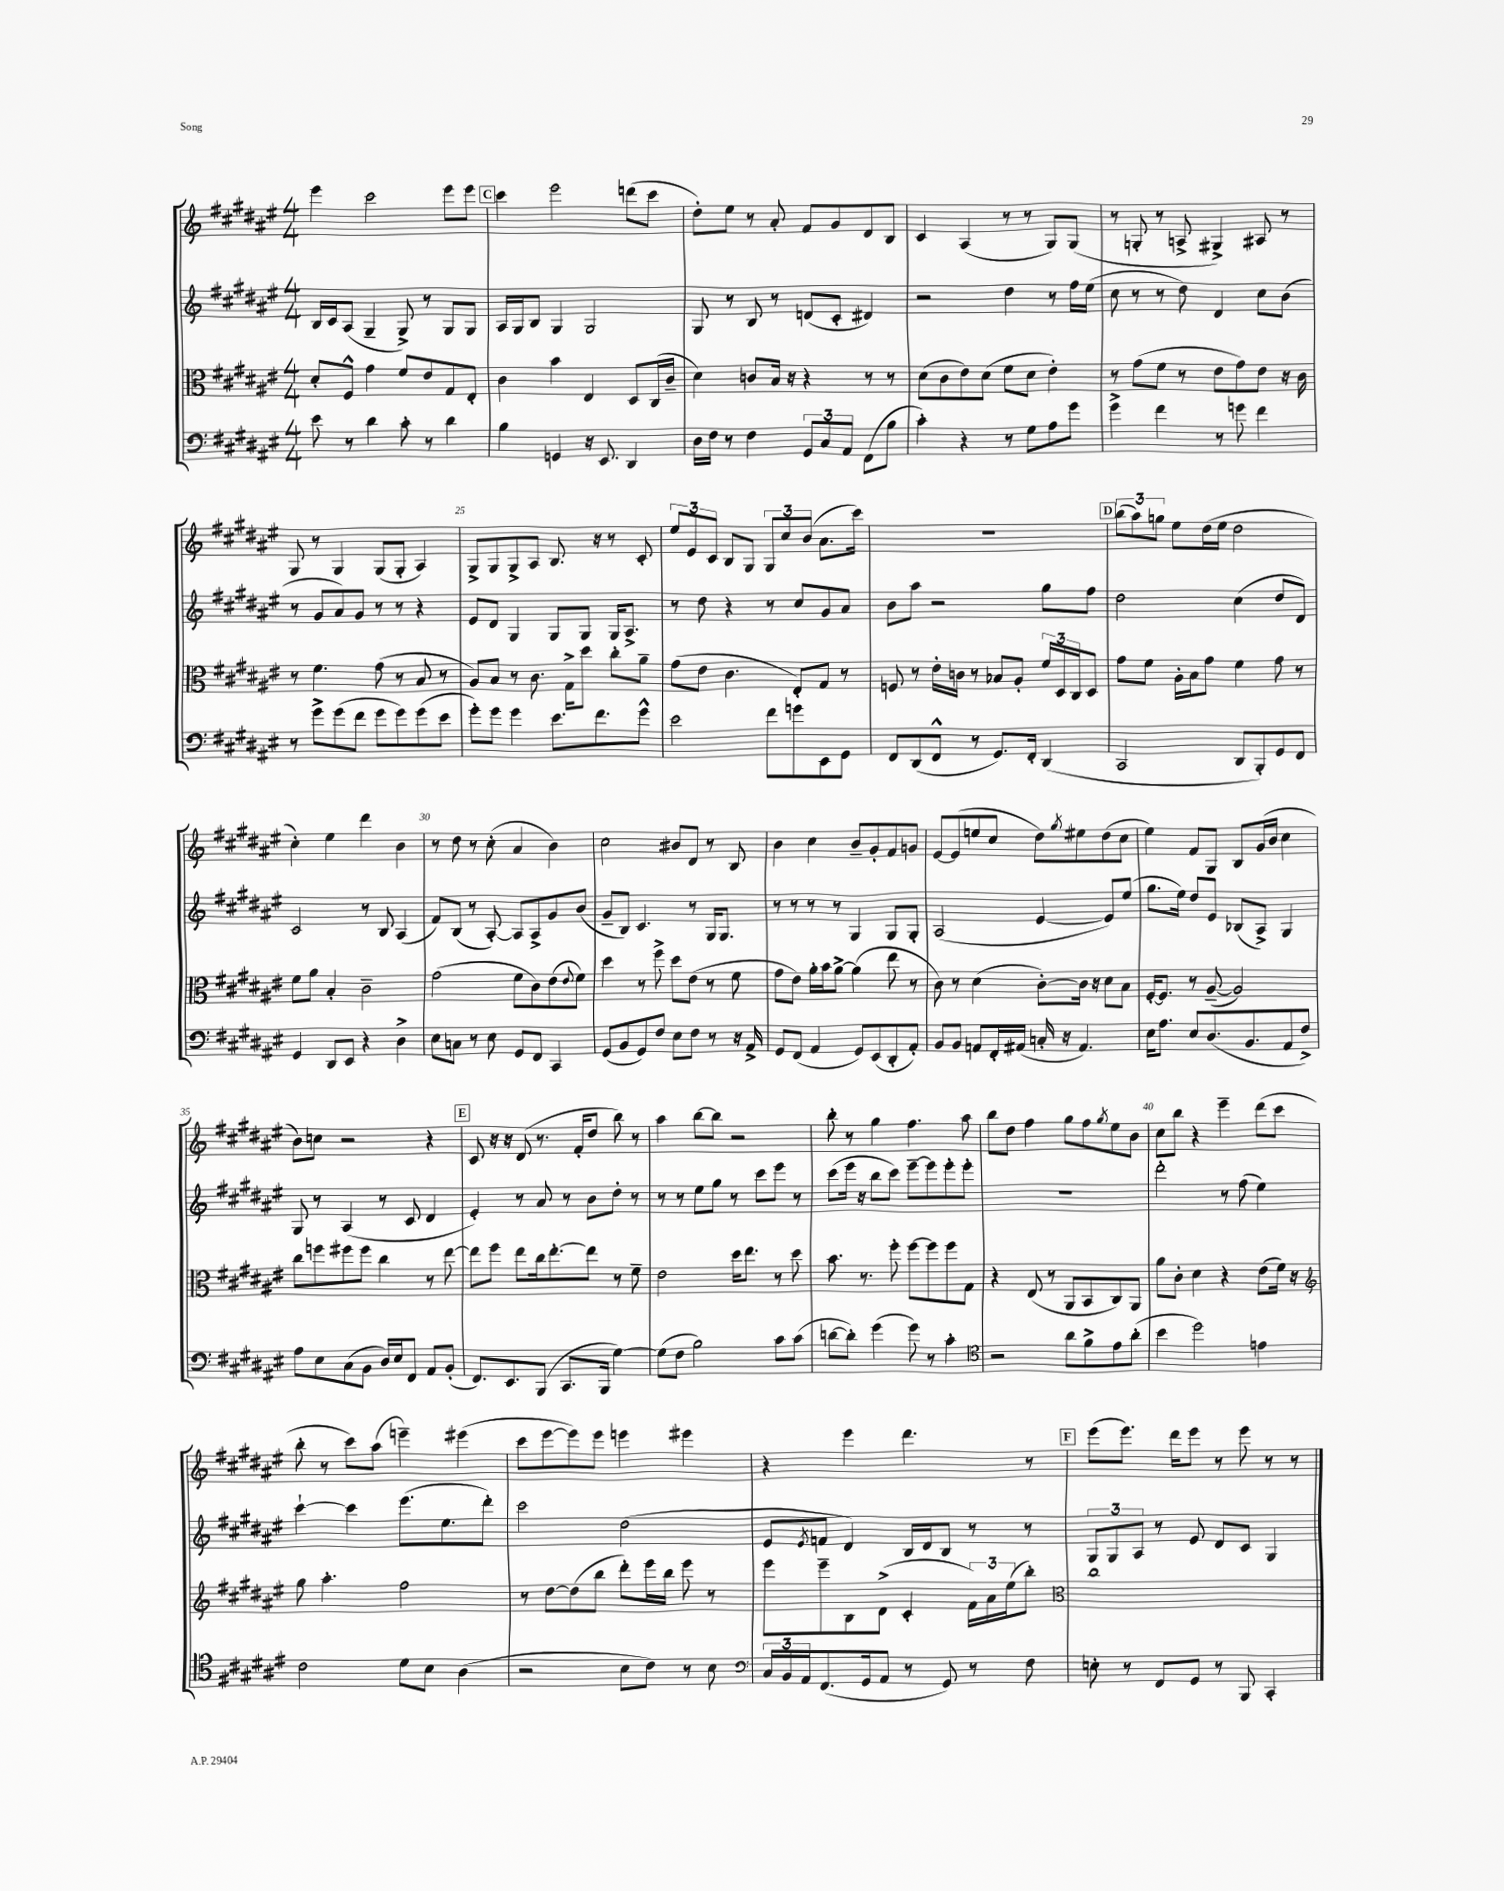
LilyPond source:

<<
\new StaffGroup <<
\new Staff = "s0" {
    \clef treble \key fis \major \numericTimeSignature \time 4/4
    eis'''4 cis'''2 eis'''8 eis'''8 |
    \mark \markup { \box "C" } cis'''4 eis'''2 d'''8( cis'''8 |
    dis''8-.) eis''8 r8 ais'8-. fis'8 gis'8 dis'8 b8 |
    cis'4 ais4( r8 r8 gis8) gis8( |
    r8 g8-. r8 a8-> gis4->) ais8 r8 |
    gis8 r8 gis4 gis8( gis8-. ais4) |
    gis8-> gis8 gis8-> ais8 b8. r16 r8 cis'8-. |
    \tuplet 3/2 { eis''8 eis'8 cis'8 } b8 gis8 \tuplet 3/2 { gis8 cis''8 b'8( } ais'8. cis'''16) |
    r1 |
    \mark \markup { \box "D" } \tuplet 3/2 { b''8( ais''8) g''8 } eis''8 dis''16( eis''16 dis''2 |
    cis''4-.) eis''4 dis'''4 b'4 |
    r8 dis''8 r8 cis''8-.( ais'4 b'4) |
    cis''2 bis'8 dis'8 r8 b8 |
    b'4 cis''4 b'8-- gis'8-. fis'8 g'8 |
    eis'8~ eis'8( e''8 cis''8 dis''8) \acciaccatura { gis''8 } eis''8 dis''8( cis''8 |
    eis''4) fis'8 gis8 b8 gis'16( b'16 cis''4 |
    b'8) c''8 r2 r4 |
    \mark \markup { \box "E" } cis'8 r16 r16 dis'8( r8. fis'16-. dis''8 b''8) r8 |
    ais''4 b''8~ b''8 r2 |
    b''8-. r8 gis''4 fis''4. ais''8 |
    b''8 dis''8 fis''4 gis''8 fis''8 \acciaccatura { gis''8 } eis''8 b'8 |
    cis''8 b''8 r4 eis'''4-- dis'''8( cis'''8 |
    b''8-. r8 cis'''8) ais''8( e'''4--) eis'''4( |
    cis'''8 eis'''8~ eis'''8) eis'''8 e'''4 eis'''4 |
    r4 eis'''4 dis'''4. r8 |
    \mark \markup { \box "F" } eis'''8( eis'''8.) dis'''16 eis'''8 r8 eis'''8 r8 r8 \bar "|." |
}
\new Staff = "s1" {
    \clef treble \key fis \major \numericTimeSignature \time 4/4
    b16 cis'16 ais8( gis4-- gis8->) r8 gis8 gis8 |
    \mark \markup { \box "C" } ais16 gis16 b8 gis4 gis2 |
    gis8 r8 b8 r8 d'8( cis'8-. dis'4) |
    r2 dis''4 r8 fis''16 eis''16( |
    cis''8 r8 r8 dis''8) dis'4 cis''8 b'8( |
    r8 gis'8 ais'8) gis'8 r8 r8 r4 |
    eis'8 dis'8 gis4 gis8 gis8 gis16 ais8.-> |
    r8 dis''8 r4 r8 cis''8 gis'8 ais'8 |
    b'8 ais''8 r2 gis''8 fis''8 |
    \mark \markup { \box "D" } dis''2 cis''4( dis''8 dis'8) |
    cis'2 r8 b8 ais4( |
    fis'8) b8( r8 ais8~-.) ais8 ais8-> gis'8 b'8( |
    gis'8-- b8) cis'4. r8 gis16 gis8. |
    r8 r8 r8 r8 gis4 gis8 gis8-. |
    ais2( eis'4~ eis'8) eis''8( |
    gis''8. eis''16) dis''8 eis'8 bes8( ais8->) gis4 |
    gis8 r8 ais4( r8 cis'8 dis'4 |
    \mark \markup { \box "E" } eis'4-.) r8 ais'8 r8 b'8 dis''8-. r8 |
    r8 r8 eis''8 gis''8 r8 cis'''8 eis'''8 r8 |
    cis'''8( eis'''16 r16 b''8 cis'''8) eis'''8~-- eis'''8 eis'''8-. eis'''8-. |
    R1 |
    dis'''2-. r8 fis''8( eis''4) |
    cis'''4~-! cis'''4 eis'''8.( eis''8. dis'''8-.) |
    cis'''2 dis''2( |
    eis'8 \acciaccatura { eis'8 } f'8 dis'4) b16 dis'16 b8 r8 r8 |
    \mark \markup { \box "F" } \tuplet 3/2 { gis8 gis8 ais8 } r8 eis'8 dis'8 cis'8 gis4 \bar "|." |
}
\new Staff = "s2" {
    \clef alto \key fis \major \numericTimeSignature \time 4/4
    dis'8-. fis8-^ gis'4 fis'8 eis'8 gis8 eis8-. |
    \mark \markup { \box "C" } cis'4 b'4 eis4 dis8 cis16( cis'16-- |
    dis'4) c'8 b16 r16 r4 r8 r8 |
    dis'8( cis'8 eis'8) dis'8( fis'8 dis'8 eis'4-.) |
    r8 gis'8( fis'8 r8 eis'8 gis'8) eis'8 r16 cis'16 |
    r8 fis'4. gis'8( r8 b8 r8 |
    ais8) b8 r8 cis'8. gis16-> dis''8 cis''8-. ais'8-- |
    gis'8( eis'8 cis'4. eis8-.) gis8 r8 |
    f8 r8 eis'16-. c'16 r8 bes8 ais8-. \tuplet 3/2 { fis'16 dis16 cis16 } dis8 |
    \mark \markup { \box "D" } gis'8 fis'8 ais16-. b16 gis'8 fis'4 gis'8 r8 |
    fis'8 ais'8 b4-. cis'2-- |
    gis'2( fis'8 cis'8) eis'8( \appoggiatura { eis'8 } fis'8) |
    dis''4 r8 fis''8-> dis''8 eis'8( r8 fis'8 |
    gis'8 eis'8) ais'16-. b'16 ais'8~-> ais'4( eis''8 r8 |
    cis'8) r8 dis'4( cis'8~-.) cis'16 r16 dis'8 b8 |
    fis16~-. fis8. r8 ais8~--( ais2) |
    cis''8 f''8 fis''8 fis''8 cis''4 r8 eis''8~ |
    \mark \markup { \box "E" } eis''8 fis''8 eis''8 cis''16 eis''8.~-. eis''8 r8 fis'8-- |
    eis'2 dis''16 eis''8. r8 dis''8 |
    b'8. r8. fis''8-. fis''8~ fis''8 fis''8 gis8 |
    r4 eis8( r8 ais,8 b,8 cis8) ais,8 |
    ais'8 cis'8-. dis'4 r4 eis'8( fis'16) r16 |
    \clef treble gis''8 ais''4.-. fis''2 |
    r8 dis''8~ dis''8( b''8 dis'''8-.) eis'''16 b''16 eis'''8 r8 |
    eis'''8 eis'''8-- b8 dis'8->( cis'4-. \tuplet 3/2 { fis'16) ais'16 eis''16( } b''8-.) |
    \mark \markup { \box "F" } \clef alto cis''1 \bar "|." |
}
\new Staff = "s3" {
    \clef bass \key fis \major \numericTimeSignature \time 4/4
    eis'8 r8 dis'4 cis'8-. r8 dis'4 |
    \mark \markup { \box "C" } b4 g,4 r16 eis,8. dis,4 |
    dis16 fis16 r8 fis4 \tuplet 3/2 { gis,8 cis8 ais,8 } fis,8( b8 |
    cis'4-.) r4 r8 gis8 ais8 gis'8 |
    gis'4-> fis'4 r8 g'8 fis'4 |
    r8 gis'8-> gis'8( fis'8 gis'8 gis'8) gis'8( eis'8 |
    gis'8-.) gis'8 gis'4 eis'8. fis'8. gis'8-^ |
    eis'2 fis'8 g'8 eis,8 gis,8 |
    fis,8 dis,8( fis,8-^ r8 gis,8.) fis,16-. dis,4( |
    \mark \markup { \box "D" } cis,2 dis,8 b,,8-.) gis,8 fis,8 |
    gis,4 dis,8 eis,8 r4 dis4-> |
    eis8 c8 r8 eis8 gis,8 fis,8 cis,4 |
    gis,8( b,8 gis,8) fis8 eis8 fis8 r8 r16 ais,16-> |
    gis,8 fis,8( ais,4 gis,8) eis,8( dis,8-. ais,8-.) |
    b,8 b,8 a,8 fis,16-. ais,16( c16-. r16 ais,4.) |
    eis16 ais8. eis8 dis8.( b,8. ais,8 fis8->) |
    ais8 eis8 cis8( b,8 dis16) eis16 fis,8 ais,8 b,8-.( |
    \mark \markup { \box "E" } fis,8.) eis,8. b,,8( cis,8. b,,16 gis4~) |
    gis8( fis8 b2) cis'8 cis'8( |
    d'8~ d'8-.) gis'4( gis'8) r8 cis'4-. |
    \clef tenor r2 ais'8 fis'8-> eis'8 ais'8-.( |
    b'4 dis''2) e'4 |
    cis'2 dis'8 b8 ais4( |
    r2 b8 cis'8) r8 b8 |
    \clef bass \tuplet 3/2 { cis16 b,16 ais,16 } fis,8.( gis,16 ais,8 r8 gis,8) r8 fis8 |
    \mark \markup { \box "F" } e8-. r8 fis,8 gis,8 r8 b,,8 cis,4-. \bar "|." |
}
>>
>>
\layout { \context { \Score currentBarNumber = #19 \override BarNumber.break-visibility = ##(#f #t #t) barNumberVisibility = #(every-nth-bar-number-visible 5) } }
